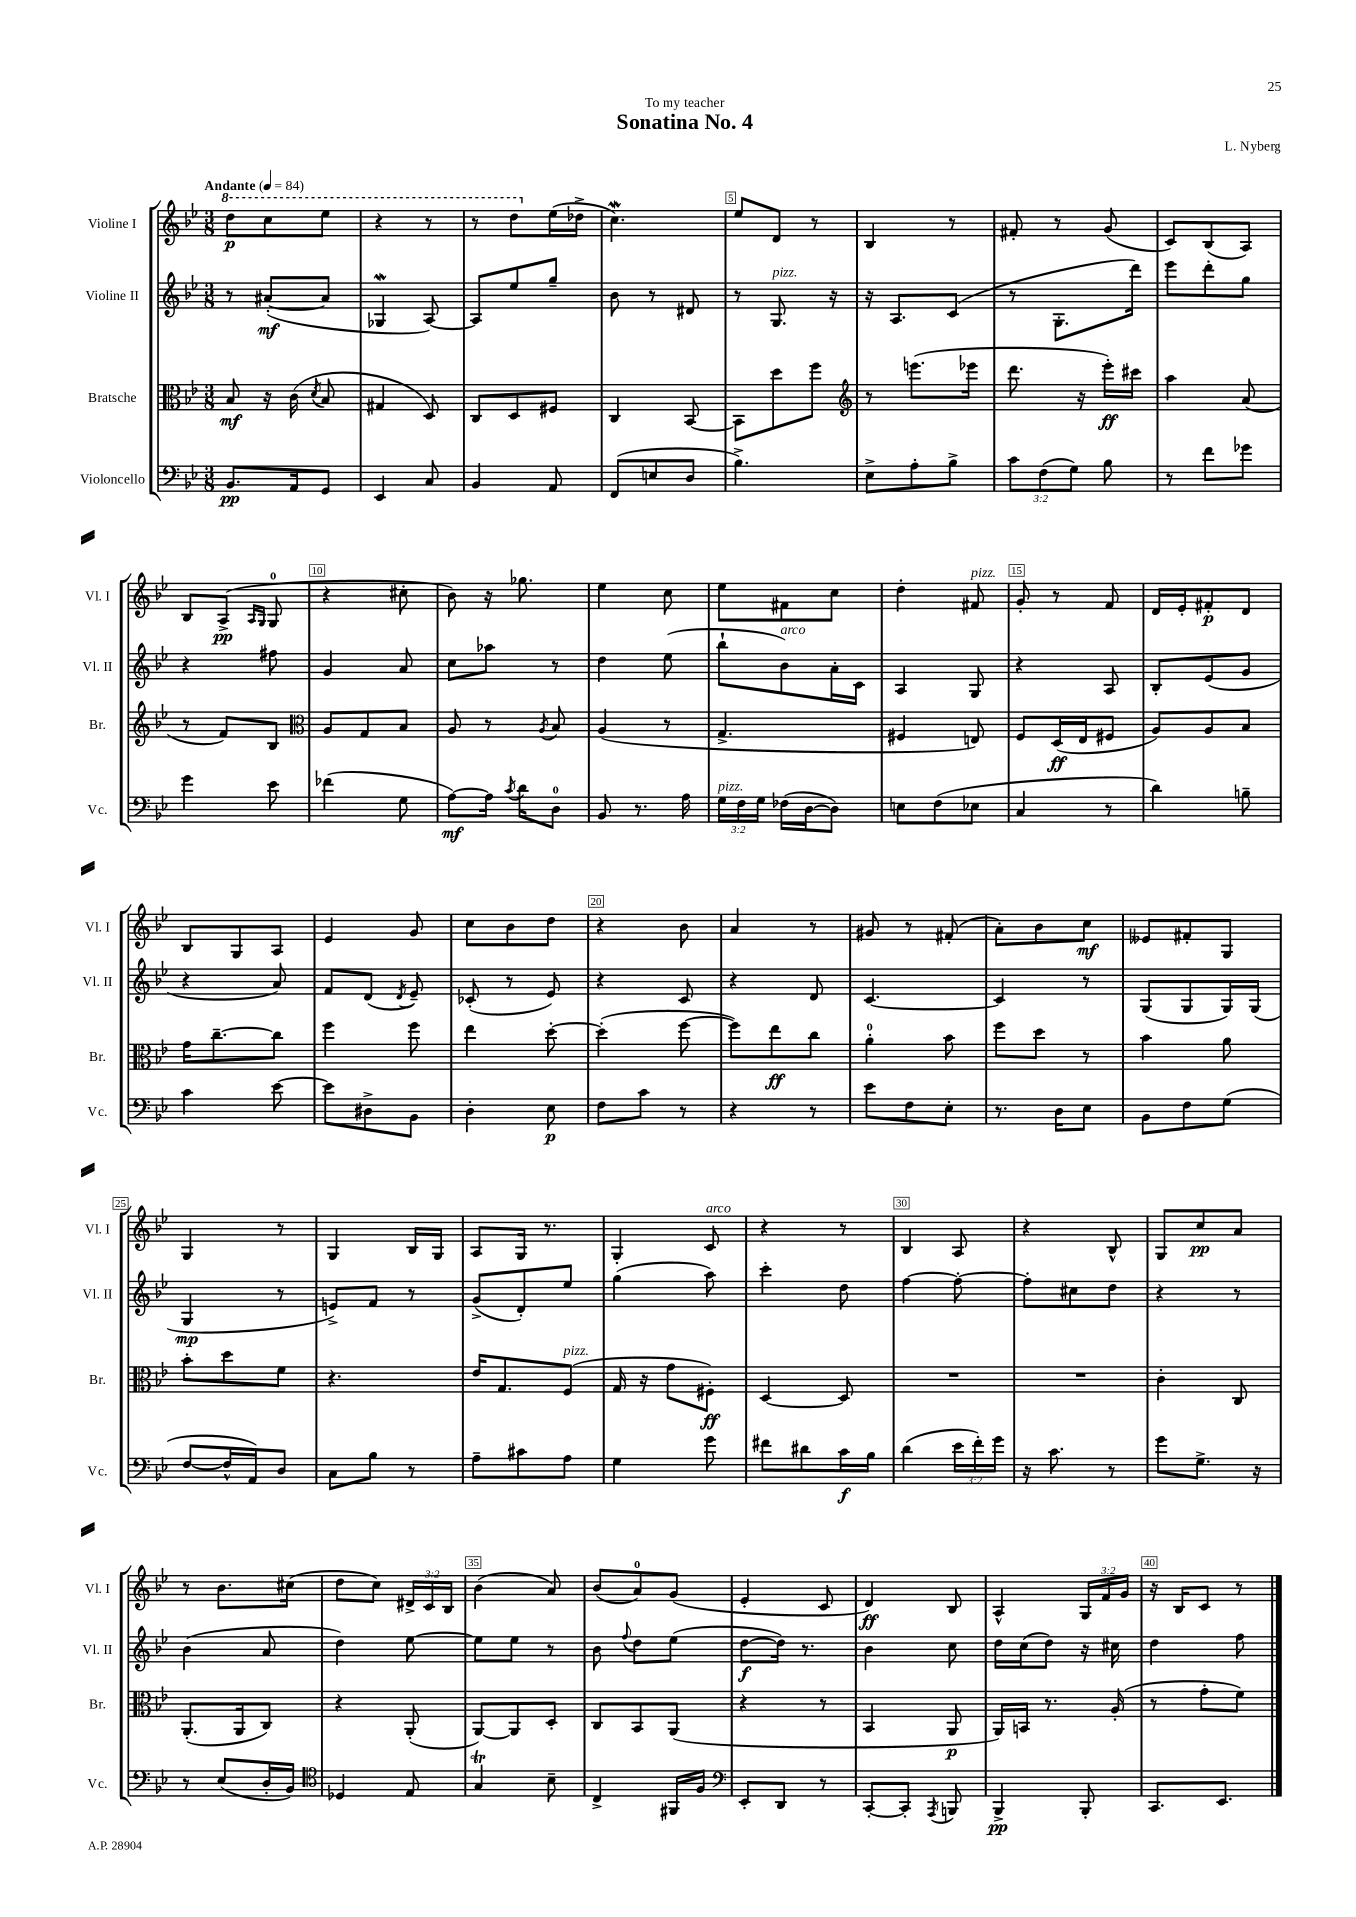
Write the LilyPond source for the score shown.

\header { title = "Sonatina No. 4" composer = "L. Nyberg" dedication = "To my teacher" }
<<
\new StaffGroup <<
\new Staff = "s0" \with { instrumentName = "Violine I" shortInstrumentName = "Vl. I" } {
    \clef treble \key bes \major \numericTimeSignature \time 3/8 \override Staff.TupletNumber.text = #tuplet-number::calc-fraction-text \tempo "Andante" 4 = 84
    \autoBeamOff \ottava #1 d'''8[\p c'''8 ees'''8] |
    r4 r8 |
    r8 d'''8[ \ottava #0 ees''16( des''16]-> |
    c''4.\mordent) |
    ees''8[ d'8] r8 |
    bes4 r8 |
    fis'8-. r8 g'8( |
    c'8[) bes8( a8]) |
    bes8[ a8]->\pp( \grace { a16[ g16] } g8-0 |
    r4 cis''8-. |
    bes'8) r16 ges''8. |
    ees''4 c''8 |
    ees''8[ fis'8 c''8] |
    d''4-. fis'8^\markup { \italic "pizz." } |
    g'8-. r8 f'8 |
    d'16[ ees'16-. fis'8-.\p d'8] |
    bes8[ g8 a8] |
    ees'4 g'8 |
    c''8[ bes'8 d''8] |
    r4 bes'8 |
    a'4 r8 |
    gis'8 r8 fis'8-.( |
    a'8[-.) bes'8 c''8]\mf |
    eeses'8[ fis'8-. g8] |
    g4 r8 |
    g4 bes16[ g16] |
    a8[ g16] r8. |
    g4-. c'8^\markup { \italic "arco" } |
    r4 r8 |
    bes4 a8 |
    r4 bes8-^ |
    g8[ c''8\pp a'8] |
    r8 bes'8.[ cis''16]( |
    d''8[ c''8]) \tuplet 3/2 { dis'16[-> c'16 bes16] } |
    bes'4( a'8) |
    bes'8[( a'8-0) g'8]( |
    ees'4-. c'8 |
    d'4\ff) bes8 |
    a4-^ \tuplet 3/2 { g16[ f'16 g'16] } |
    r16 bes16[ c'8] r8 \bar "|." |
}
\new Staff = "s1" \with { instrumentName = "Violine II" shortInstrumentName = "Vl. II" } {
    \clef treble \key bes \major \numericTimeSignature \time 3/8
    \autoBeamOff r8 ais'8[~-.\mf( ais'8] |
    ges4\mordent a8~) |
    a8[ ees''8 g''8]-- |
    bes'8 r8 dis'8 |
    r8 g8.^\markup { \italic "pizz." } r16 |
    r16 a8.[ c'8]( |
    r8 g8.[-. d'''16]) |
    ees'''8[ d'''8-. g''8] |
    r4 fis''8 |
    g'4 a'8 |
    c''8[ aes''8] r8 |
    d''4 ees''8( |
    bes''8[-! bes'8^\markup { \italic "arco" }) a'16-. c'16] |
    a4 g8 |
    r4 a8 |
    bes8[-. ees'8( g'8] |
    r4 a'8) |
    f'8[ d'8]( \acciaccatura { d'8 } ees'8--) |
    ces'8-.( r8 ees'8) |
    r4 c'8 |
    r4 d'8 |
    c'4.~ |
    c'4 r8 |
    g8[( g8 g16) g16]( |
    g4\mp r8 |
    e'8[->) f'8] r8 |
    g'8[->( d'8-.) ees''8] |
    g''4( a''8) |
    c'''4-. d''8 |
    f''4~ f''8~-. |
    f''8[-. cis''8 d''8] |
    r4 r8 |
    bes'4( a'8 |
    d''4) ees''8~ |
    ees''8[ ees''8] r8 |
    bes'8 \appoggiatura { f''8 } d''8[ ees''8]( |
    d''8[~\f d''16]) r8. |
    bes'4 c''8 |
    d''16[ c''16( d''8]) r16 cis''16 |
    d''4 f''8 \bar "|." |
}
\new Staff = "s2" \with { instrumentName = "Bratsche" shortInstrumentName = "Br." } {
    \clef alto \key bes \major \numericTimeSignature \time 3/8
    \autoBeamOff bes8\mf r16 c'16( \acciaccatura { d'8 } bes8 |
    gis4 d8) |
    c8[ d8 fis8] |
    c4 bes,8~ |
    bes,8[ d''8 f''8] |
    \clef treble r8 e'''8.[( ees'''16] |
    d'''8. r16 ees'''16[-.\ff) cis'''16] |
    a''4 a'8( |
    r8 f'8[) bes8] |
    \clef alto a8[ g8 bes8] |
    a8 r8 \acciaccatura { a8 } bes8 |
    a4( r8 |
    g4.-> |
    fis4 e8) |
    f8[ d16\ff( ees16 fis8] |
    a8[) a8 bes8] |
    g'16[ c''8.~-- c''8] |
    f''4 f''8 |
    ees''4 d''8~-. |
    d''4-.( f''8~ |
    f''8[) ees''8\ff c''8] |
    a'4-0-. bes'8 |
    f''8[ d''8] r8 |
    bes'4 a'8 |
    bes'8[-. d''8 f'8] |
    r4. |
    ees'16[ g8. f8]^\markup { \italic "pizz." }( |
    g16 r16 g'8[ fis8]-.\ff) |
    d4~ d8 |
    R4. |
    R4. |
    c'4-. c8 |
    a,8.[-.( a,16 c8]) |
    r4 a,8-.( |
    a,8[~) a,8 d8]-. |
    c8[ bes,8 a,8]( |
    r4 r8 |
    bes,4 a,8\p |
    a,16[) b,16] r8. a16-.( |
    r8 g'8[-. f'8]) \bar "|." |
}
\new Staff = "s3" \with { instrumentName = "Violoncello" shortInstrumentName = "Vc." } {
    \clef bass \key bes \major \numericTimeSignature \time 3/8 \override Staff.TupletNumber.text = #tuplet-number::calc-fraction-text
    \autoBeamOff bes,8.[\pp a,16 g,8] |
    ees,4 c8 |
    bes,4 a,8 |
    f,8[( e8 d8] |
    bes4.->) |
    ees8[-> a8-. bes8]-> |
    \tuplet 3/2 { c'8[ f8( g8]) } bes8 |
    r8 f'8[ ges'8] |
    g'4 ees'8 |
    fes'4( g8 |
    a8[~\mf) a16] \acciaccatura { c'8 } d'16[ d8]-0 |
    bes,8 r8. a16 |
    \tuplet 3/2 { g16[^\markup { \italic "pizz." } f16 g16] } fes16[( d16~ d8]) |
    e8[ f8( ees8] |
    c4 r8 |
    d'4) b8-- |
    c'4 ees'8~ |
    ees'8[ dis8-> bes,8] |
    d4-. ees8\p |
    f8[ c'8] r8 |
    r4 r8 |
    ees'8[ f8 ees8]-. |
    r8. d16[ ees8] |
    bes,8[ f8 g8]( |
    f8[~ f16-^ a,16) d8] |
    c8[ bes8] r8 |
    a8[-- cis'8 a8] |
    g4 g'8 |
    fis'8[ dis'8 c'16\f bes16] |
    d'4( \tuplet 3/2 { ees'16[ f'16-.) g'16] } |
    r16 c'8. r8 |
    g'8[ g8.]-> r16 |
    r8 ees8[( d16-. bes,16]) |
    \clef tenor des4 ees8 |
    g4\trill bes8-- |
    c4-> fis,16[ f16] |
    \clef bass ees,8[-. d,8] r8 |
    c,8[~-. c,8]-. \acciaccatura { a,,8 } b,,8 |
    bes,,4->\pp bes,,8-. |
    c,8.[ ees,8.] \bar "|." |
}
>>
>>
\layout { \context { \Score \override BarNumber.break-visibility = ##(#f #t #t) barNumberVisibility = #(every-nth-bar-number-visible 5) \override BarNumber.stencil = #(make-stencil-boxer 0.1 0.3 ly:text-interface::print) } }
